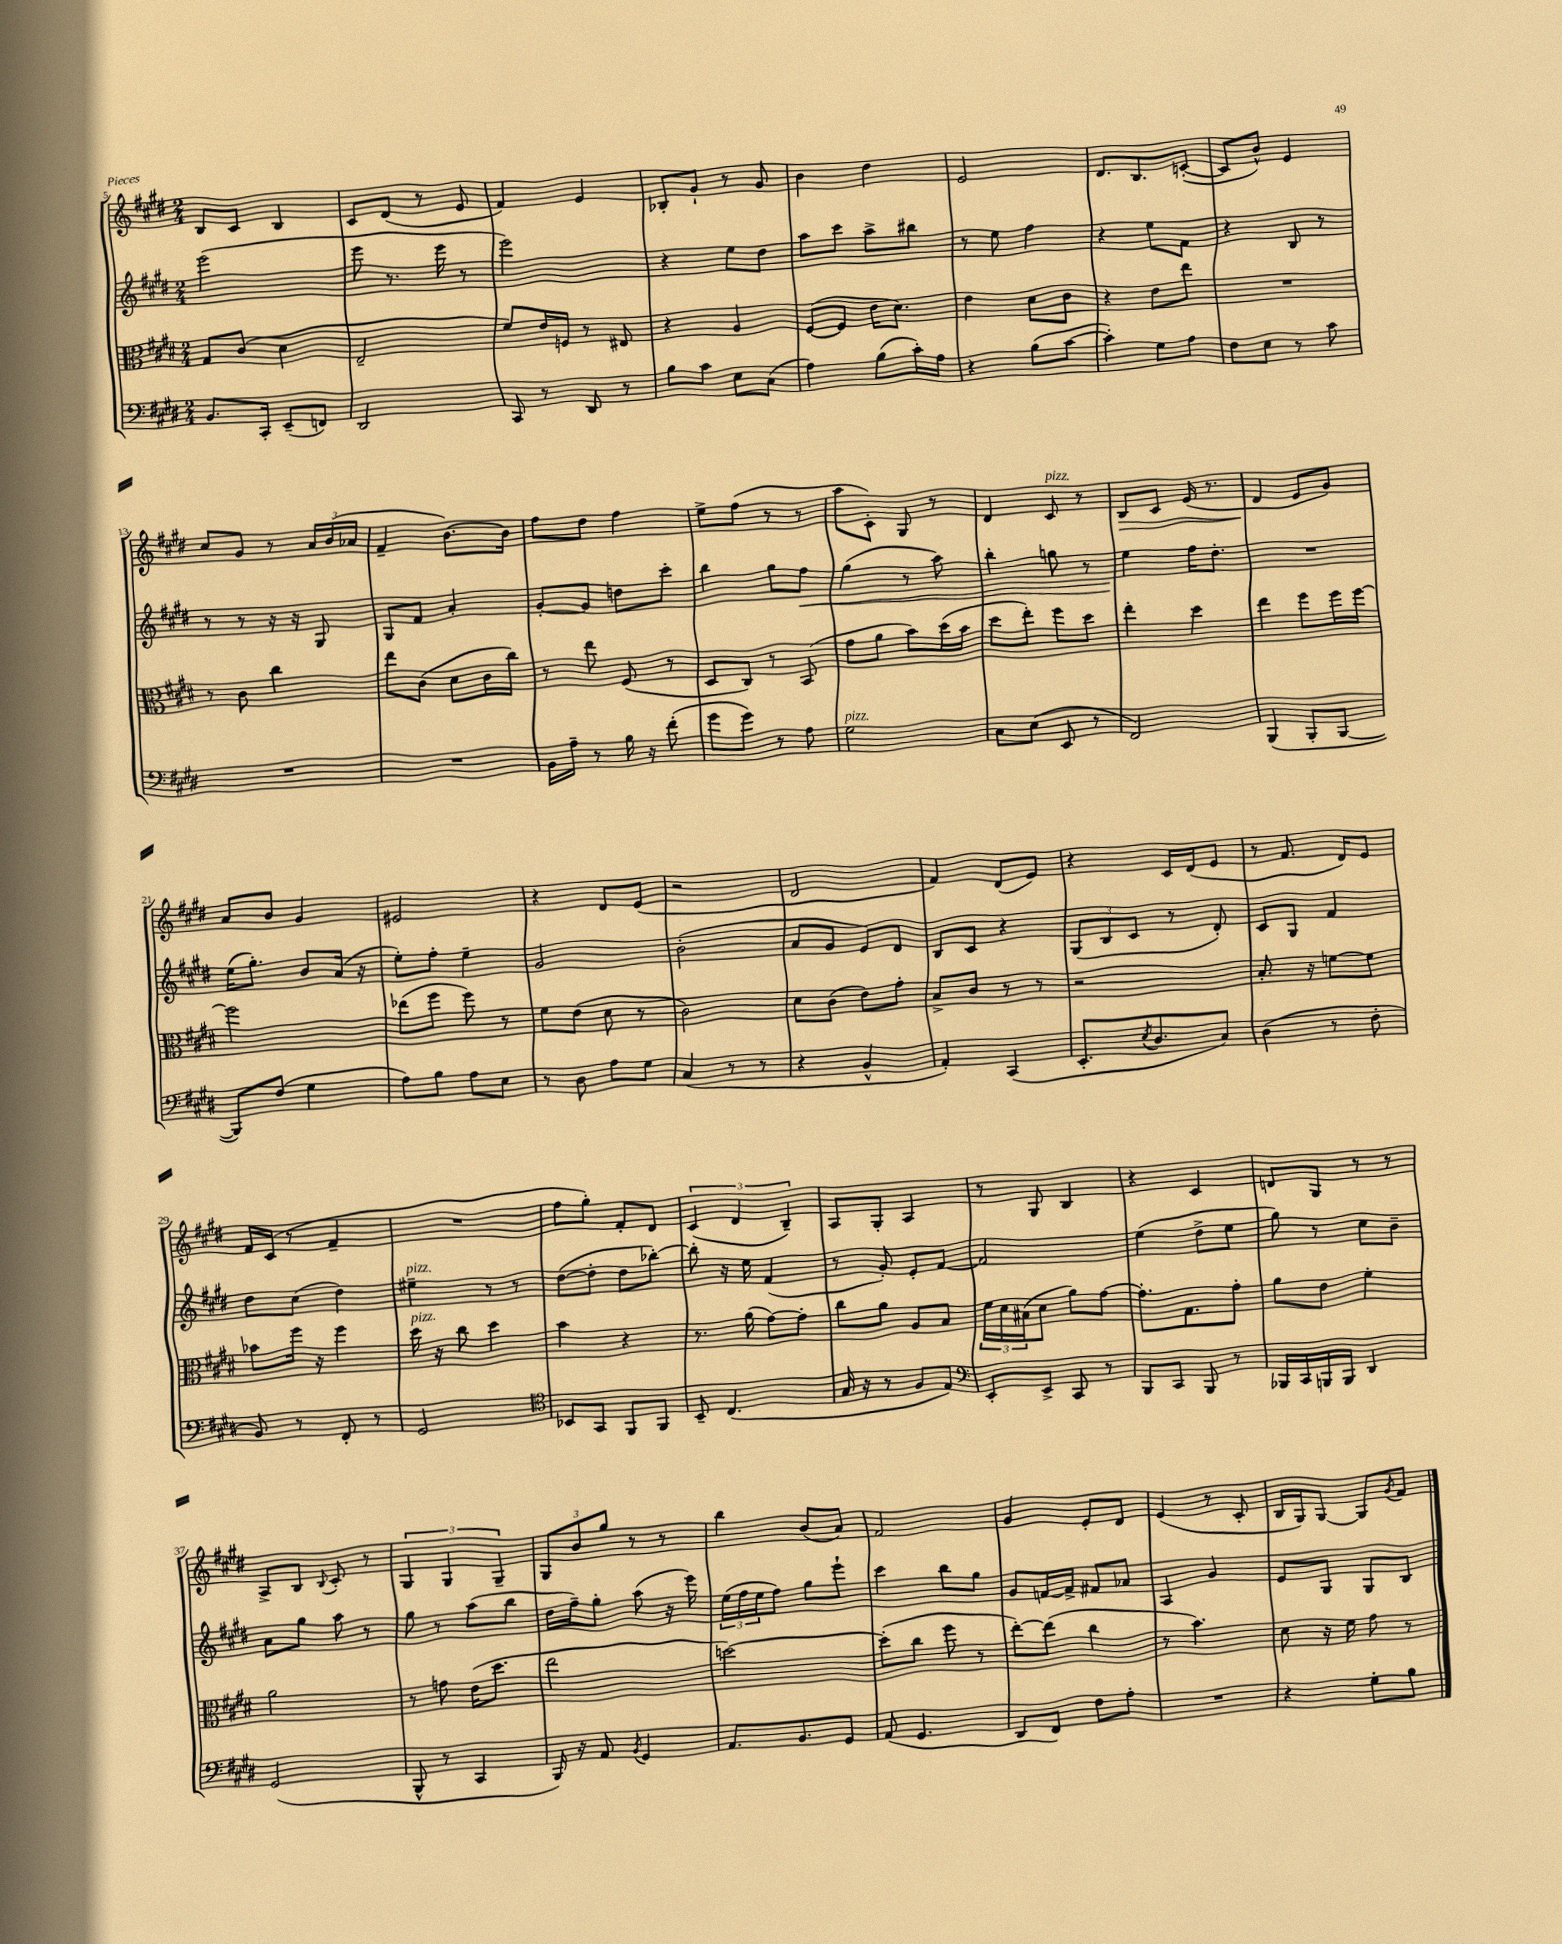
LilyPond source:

<<
\new StaffGroup <<
\new Staff = "s0" {
    \clef treble \key e \major \numericTimeSignature \time 2/4
    b8 cis'8 b4 |
    cis'8 dis'8( r8 e'8 |
    fis'4) e'4 |
    bes8-. gis'8-! r8 gis'8 |
    b'4 dis''4 |
    e'2 |
    dis'8. b8. c'8~-.( |
    c'8 b'8-^) e'4 |
    cis''8 gis'8 r8 \tuplet 3/2 { a'16 b'16( aes'16 } |
    fis'4-- b'8.~) b'16 |
    fis''8 dis''8 fis''4 |
    e''8-> fis''8( r8 r8 |
    a''8 cis'8-.) gis8 r8 |
    dis'4 cis'8^\markup { \italic "pizz." } r8 |
    b8\> cis'8 e'16( r8. |
    dis'4\! e'8 gis'8) |
    a'8 b'8 gis'4 |
    eis'2 |
    r4 dis'8 e'8( |
    r2 |
    dis'2 |
    fis'4) dis'8( e'8) |
    r4 cis'16 dis'16( e'8 |
    r8 fis'8. dis'16) e'8 |
    fis'16 cis'16( r8 fis'4-- |
    R2 |
    fis''8 gis''8-.) fis'8-. dis'8 |
    \tuplet 3/2 { cis'4( dis'4 b4--) } |
    a8 gis8-. a4 |
    r8 gis8 b4 |
    r4 cis'4 |
    d'8 gis8 r8 r8 |
    a8-> b8 \appoggiatura { b8 } cis'8-. r8 |
    \tuplet 3/2 { gis4 gis4 gis4-- } |
    \tuplet 3/2 { gis8 b'8 gis''8 } r8 r8 |
    b''4 b'8( a'8) |
    fis'2 |
    gis'4 e'8-. dis'8 |
    e'4( r8 cis'8-. |
    b16 gis16) gis8~ gis8 \acciaccatura { gis'8 } fis'8 \bar "|." |
}
\new Staff = "s1" {
    \clef treble \key e \major \numericTimeSignature \time 2/4
    e'''2( |
    e'''8 r8. e'''16 r8 |
    e'''2) |
    r4 e''8 dis''8 |
    a''8 cis'''8 a''8-> bis''8 |
    r8 e''8 fis''4 |
    r4 e''8 fis'8 |
    r4 b8 r8 |
    r8 r8 r16 r16 gis8 |
    gis8 fis'8 a'4-. |
    gis'8~-. gis'8 d''8 cis'''8-. |
    b''4 gis''8 fis''8\< |
    gis''4( r8 a''8) |
    b''4-. g''8 r8 |
    e''4\! fis''16 dis''8.-. |
    R2 |
    e''16( gis''8.-.) b'8 a'16( r16 |
    e''8-.) fis''8-. e''4-- |
    gis'2 |
    b'2-.( |
    a'8 gis'8 e'8) dis'8 |
    b8 cis'8 r4 |
    \tuplet 3/2 { gis8( b8 cis'8 } r8 dis'8-.) |
    cis'8 gis8 fis'4 |
    dis''8 cis''8( dis''4) |
    eis''4--^\markup { \italic "pizz." } r8 r8 |
    dis''8~( dis''8-. dis''8 bes''8~-.) |
    bes''8-. r16 e''16 fis'4( |
    r8 gis'8-.) e'8-. fis'8~ |
    fis'2 |
    e''4( dis''8-> e''8 |
    gis''8) r8 cis''8 b'8-- |
    a'8 gis''8 a''8 r8 |
    gis''8 r8 a''8( b''8 |
    dis''16 fis''16--) gis''8-. a''8( r16 e'''16) |
    \tuplet 3/2 { e''16( fis''16 e''16 } fis''8) gis''8 e'''8-! |
    cis'''4 b''8 gis''8 |
    gis'8 f'16~ f'16-> fis'8 aes'8 |
    a4 gis'4 |
    e'8 gis8 gis8 b8 \bar "|." |
}
\new Staff = "s2" {
    \clef alto \key e \major \numericTimeSignature \time 2/4
    gis8 cis'8( dis'4 |
    e2-- |
    fis'8) e'16 f16 r8 eis8 |
    r4 a4 |
    fis8~( fis8 e'16 dis'8.) |
    e'4 dis'8 cis'8 |
    r4 e'8 e''8 |
    R2 |
    r8 cis'8 cis''4 |
    e''8 cis'8( dis'8 cis'16 cis''16) |
    r8 e''8 fis8( r8 |
    dis8 cis8) r8 b,8( |
    gis'8 a'8 b'8) dis''16( b'16 |
    dis''8 e''8-.) fis''8 dis''8 |
    e''4-. dis''4 |
    e''4 fis''8 fis''16 fis''16~ |
    fis''2 |
    ees''8( fis''8 fis''8) r8 |
    fis'8 e'8( dis'8 r8 |
    cis'2) |
    dis'8 cis'8( e'8) gis'8-. |
    b8-> cis'8 r8 r8 |
    r2 |
    b8.-. r16 f'8~ f'8 |
    bes'8 fis''16 r16 fis''4 |
    dis''16^\markup { \italic "pizz." } r16 cis''8 dis''4 |
    b'4 r4 |
    r8. a'16( gis'8~) gis'8-. |
    cis''8 a'8 a8 b8 |
    \tuplet 3/2 { fis'16 dis'16 bis16( } dis'8 a'8) gis'8~ |
    gis'8.-. gis8. gis'8-. |
    a'8 e'8 fis'4-. |
    a'2 |
    r8 g'8 e'16( dis''8. |
    e''2 |
    d''2~) |
    d''8-.( cis''8 fis''8 r8 |
    e''8~-.) e''8( cis''4 |
    r8 b'4.) |
    dis'8 r16 fis'16 gis'8 r8 \bar "|." |
}
\new Staff = "s3" {
    \clef bass \key e \major \numericTimeSignature \time 2/4
    b,8. cis,16-. e,8--( f,8) |
    dis,2 |
    cis,8 r8 dis,8 r8 |
    b8 cis'8 e8 cis8( |
    a4) b8( cis'16-.) a16 |
    r4 b8( cis'8~ |
    cis'4-.) gis8 a8 |
    fis8 e8 r8 cis'8 |
    R2 |
    R2 |
    b,16 a16-- r8 b16 r16 fis'8-.( |
    gis'8 gis'8) r8 a8 |
    gis2^\markup { \italic "pizz." } |
    cis8 e8( e,8 r8 |
    fis,2) |
    b,,4( b,,8-. b,,8~ |
    b,,8) fis8( gis4 |
    a8) b8 a8 e8 |
    r8 dis8 a8 gis8 |
    cis4( r8 r8 |
    r4 b,4-^ |
    a,4-.) cis,4( |
    e,8.-. \acciaccatura { e8 } dis8. cis8) |
    dis4( r8 fis8-. |
    b,8) r8 fis,8-. r8 |
    gis,2 |
    \clef tenor bes,8 gis,8 fis,8 fis,8 |
    b,8-- cis4.( |
    gis16 r16 r8 fis8 e8) |
    \clef bass e,8-. e,8-> cis,8 r8 |
    b,,8 cis,8 b,,8 r8 |
    bes,,16 cis,16 b,,16 b,,16 dis,4 |
    gis,2( |
    b,,8-^ r8 cis,4 |
    b,,16) r16 a,8 \acciaccatura { b,8 } gis,4 |
    a,8. b,8. gis,8 |
    a,8( gis,4. |
    dis,8 fis,8) fis8 a8-. |
    R2 |
    r4 gis8-. b8 \bar "|." |
}
>>
>>
\layout { \context { \Score currentBarNumber = #5 } }
